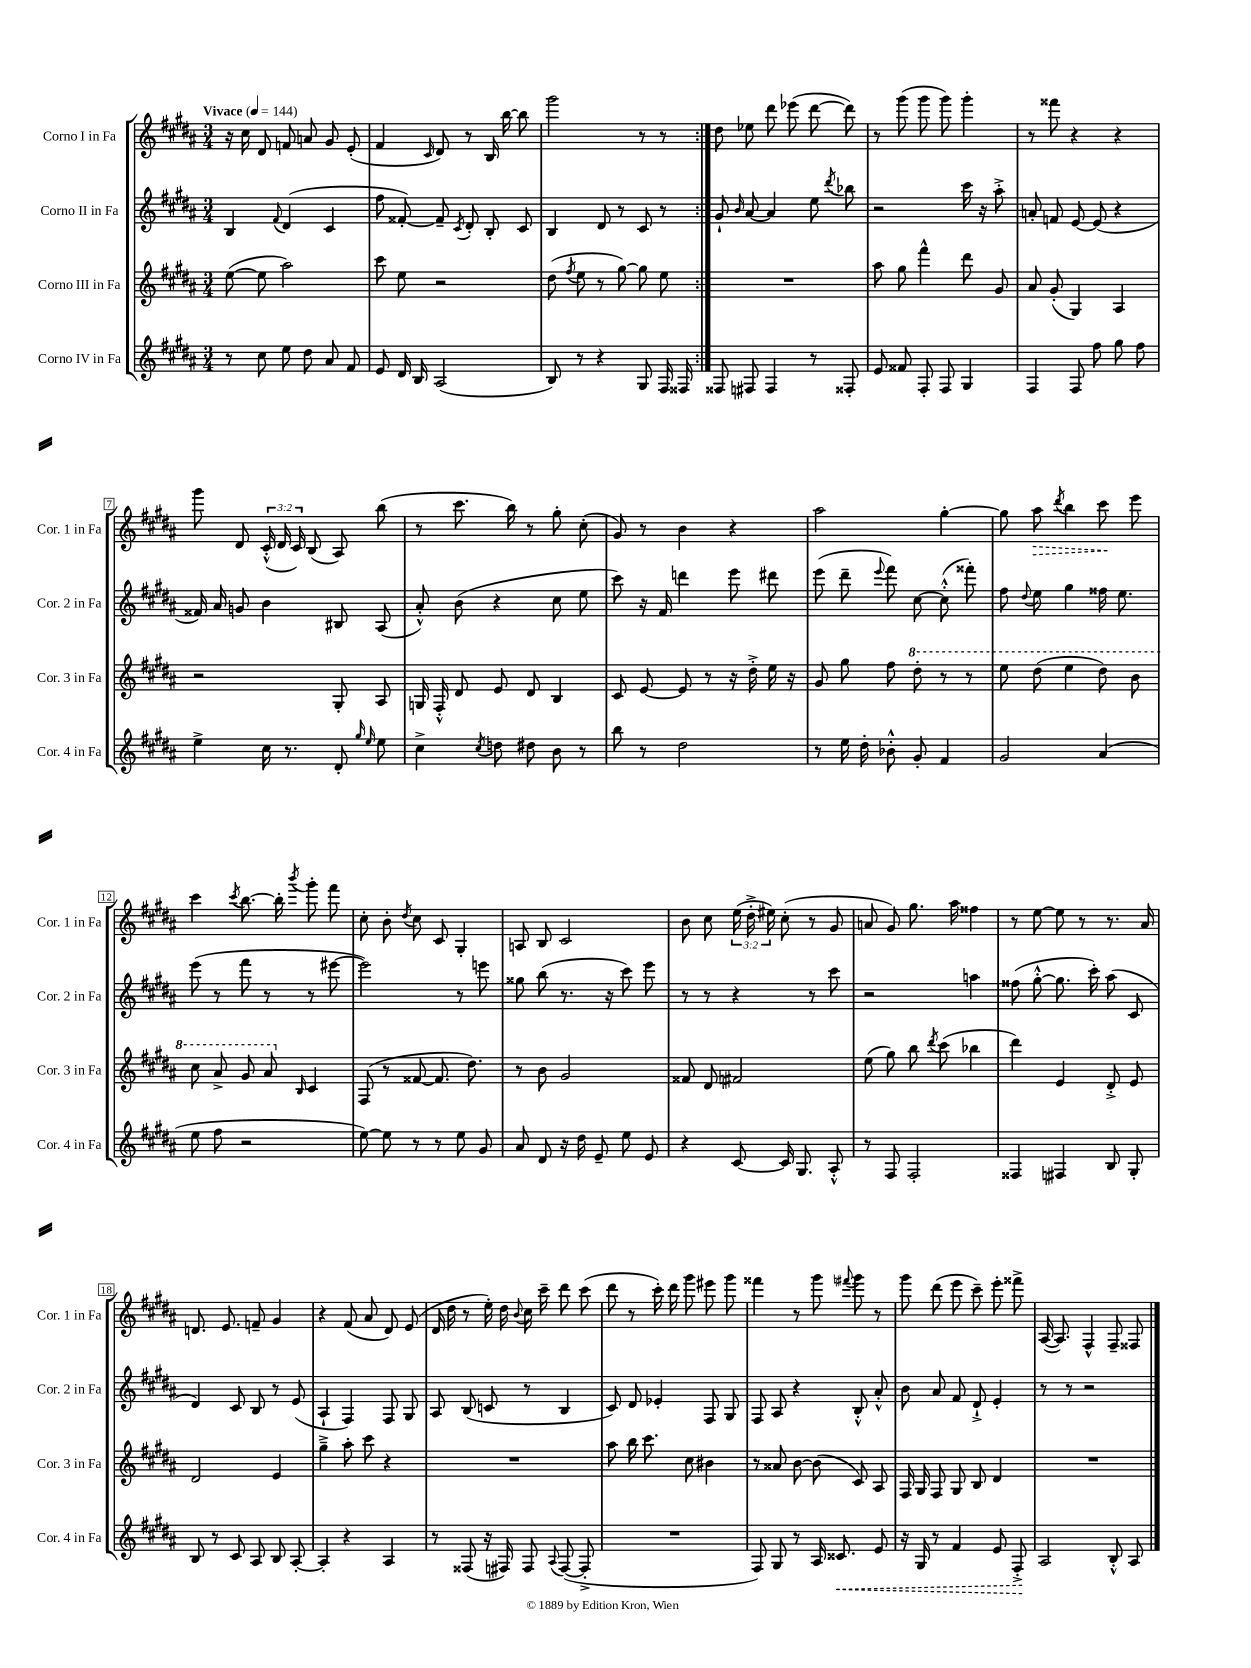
<<
\new StaffGroup <<
\new Staff = "s0" \with { instrumentName = "Corno I in Fa" shortInstrumentName = "Cor. 1 in Fa" } {
    \clef treble \key b \major \numericTimeSignature \time 3/4 \override Staff.TupletNumber.text = #tuplet-number::calc-fraction-text \tempo "Vivace" 4 = 144
    \autoBeamOff \repeat volta 2 { r16 cis''16 dis'8 f'8 a'8 gis'8 e'8-.( |
    fis'4 \grace { cis'16 } dis'8) r8 b16 b''16~ b''8 |
    gis'''2 r8 r8 | }
    dis''8 ees''8 dis'''8 ees'''8( dis'''8~ dis'''8) |
    r8 gis'''8( gis'''8 gis'''8) gis'''4-. |
    r8 fisis'''8 r4 r4 |
    gis'''8 dis'8 \tuplet 3/2 { cis'16-.-^( dis'16 cis'16) } b8( ais8) b''8( |
    r8 cis'''8. b''16) r8 gis''8-. cis''8-.( |
    gis'8) r8 b'4 r4 |
    ais''2 gis''4~-. |
    gis''8 \once \override Hairpin.style = #'dashed-line ais''8\> \acciaccatura { dis'''8 } b''4 cis'''8\! e'''8 |
    cis'''4 \acciaccatura { cis'''8 } b''8.~ b''16-. \acciaccatura { b'''8 } gis'''8-. fis'''8 |
    cis''8-. b'8-. \acciaccatura { dis''8 } cis''8 cis'8 gis4-. |
    a8 b8 cis'2 |
    b'8 cis''8 \tuplet 3/2 { e''16( dis''16-.-> eis''16) } cis''8-.( r8 gis'8 |
    a'8 gis'8) gis''8. ais''16 fisis''4 |
    r8 e''8~ e''8 r8 r8. ais'16 |
    d'8. e'8. f'8-- gis'4 |
    r4 fis'8( ais'8 dis'8) e'8( |
    dis'16 dis''16 r8 e''16-.) dis''16 \appoggiatura { b'8 } cis''16 cis'''16-- dis'''8 cis'''8( |
    dis'''8 r8 cis'''16-.) dis'''16 gis'''8 eis'''8 gis'''8 |
    fisis'''4 r8 gis'''8 \appoggiatura { fis'''8 } gis'''8 r8 |
    gis'''8 dis'''8( e'''8 cis'''8--) e'''8-. fisis'''8-> |
    ais16~( ais8.) fis4-^ fis8-- fisis8 \bar "|." |
}
\new Staff = "s1" \with { instrumentName = "Corno II in Fa" shortInstrumentName = "Cor. 2 in Fa" } {
    \clef treble \key b \major \numericTimeSignature \time 3/4
    \autoBeamOff \repeat volta 2 { b4 \appoggiatura { fis'8 } dis'4( cis'4 |
    fis''8 fisis'8~-.) fisis'8-- \acciaccatura { cis'8 } dis'8-. b8-. cis'8 |
    b4 dis'8 r8 cis'8 r8 | }
    gis'8-! \grace { b'16 } ais'8~ ais'4 e''8 \acciaccatura { dis'''8 } bes''8 |
    r2 cis'''16 r16 ais''8-.-> |
    a'8-. f'8 e'8~ e'8( r4 |
    fisis'16) ais'16 g'8 b'4 bis8 ais8( |
    ais'8-.-^) b'8( r4 cis''8 e''8 |
    cis'''8) r16 fis'16 d'''4 e'''8 dis'''8 |
    e'''8( dis'''8-- \appoggiatura { e'''8 } fis'''8) cis''8~ cis''8-.-^( fisis'''8-.) |
    fis''8 \appoggiatura { dis''8 } e''8 gis''4 fisis''16 e''8. |
    e'''8( r8 fis'''8 r8 r8 eis'''8~ |
    eis'''2) r8 e'''8 |
    gisis''8 b''8( r8. r16 cis'''8) e'''8 |
    r8 r8 r4 r8 cis'''8 |
    r2 a''4 |
    fisis''8( gis''8~-.-^ gis''8. cis'''16-.) ais''8( cis'8 |
    dis'4) cis'8 b8 r8 e'8( |
    ais4-! fis4) fis8 gis8 |
    ais8 b8( c'8 r8 b4 |
    cis'8) dis'8 ees'4-. fis8 gis8 |
    fis8 ais8 r4 b8-.-^ ais'8-.-^ |
    b'8 ais'8 fis'8 dis'8-!-> e'4-. |
    r8 r8 r2 \bar "|." |
}
\new Staff = "s2" \with { instrumentName = "Corno III in Fa" shortInstrumentName = "Cor. 3 in Fa" } {
    \clef treble \key b \major \numericTimeSignature \time 3/4
    \autoBeamOff \repeat volta 2 { e''8~( e''8 ais''2) |
    cis'''8 e''8 r2 |
    dis''8( \acciaccatura { fis''8 } e''8 r8 gis''8~) gis''8 e''8 | }
    R2. |
    ais''8 gis''8 fis'''4-^ dis'''8 gis'8 |
    ais'8 gis'8-.( gis4) ais4 |
    r2 gis8-. ais8 |
    g16 fis16-.-^ dis'8 e'8 dis'8 b4 |
    cis'8 e'8~ e'8 r8 r16 dis''16-.-> e''16 r16 |
    gis'8 gis''8 fis''8 \ottava #1 dis'''8-. r8 r8 |
    e'''8 dis'''8( e'''4 dis'''8) b''8 |
    cis'''8 ais''8-> gis''8 ais''8 \ottava #0 \grace { b16 } cis'4 |
    fis8( r8 fisis'8~ fisis'8. dis''8.) |
    r8 b'8 gis'2 |
    fisis'8 dis'8 fis'2 |
    e''8( gis''8) b''8 \acciaccatura { dis'''8 } cis'''8( bes''4 |
    dis'''4) e'4 dis'8-.-> e'8 |
    dis'2 e'4 |
    gis''4---> ais''8-. cis'''8 r4 |
    R2. |
    ais''8 b''16 cis'''8. cis''8 bis'4 |
    r8 aisis'8 b'8~ b'8( cis'8) ais8 |
    fis16 gis16 fis8 gis8 b8 dis'4 |
    R2. \bar "|." |
}
\new Staff = "s3" \with { instrumentName = "Corno IV in Fa" shortInstrumentName = "Cor. 4 in Fa" } {
    \clef treble \key b \major \numericTimeSignature \time 3/4
    \autoBeamOff \repeat volta 2 { r8 cis''8 e''8 dis''8 ais'8 fis'8 |
    e'8 dis'16 b16 ais2( |
    b8) r8 r4 gis8 fis16 fisis16 | }
    fisis8 fis8 fis4 r8 fisis8-. |
    e'8 fisis'8 fis8-. fis8 gis4 |
    fis4 fis8 fis''8 gis''8 fis''8 |
    e''4-> cis''16 r8. dis'8-. \grace { gis''16 e''16 } e''8 |
    cis''4-> \acciaccatura { cis''8 } d''8 dis''8 b'8 r8 |
    b''8 r8 dis''2 |
    r8 e''16 dis''16-. bes'8-.-^ gis'8-. fis'4 |
    gis'2 ais'4( |
    e''8 fis''8 r2 |
    e''8~) e''8 r8 r8 e''8 gis'8 |
    ais'8 dis'8 r16 dis''16 e'8-- e''8 e'8 |
    r4 cis'8~ cis'16 gis8. ais8-.-^ |
    r8 fis8 fis2-. |
    fisis4 fis4 b8 gis8-. |
    b8 r8 cis'8 ais8 b8 ais8~-. |
    ais4-. r4 ais4 |
    r8 fisis8( r16 fis16) fis8 \appoggiatura { ais8 } fis8~( fis8-.-> |
    R2. |
    fis8) gis8 r8 ais16 \once \override Hairpin.style = #'dashed-line cisis'8.\< e'8 |
    r16 gis16 r8 fis'4 e'8 fis8-.->\! |
    ais2 b8-.-^ ais8 \bar "|." |
}
>>
>>
\layout { \context { \Score \override BarNumber.stencil = #(make-stencil-boxer 0.1 0.3 ly:text-interface::print) } }
